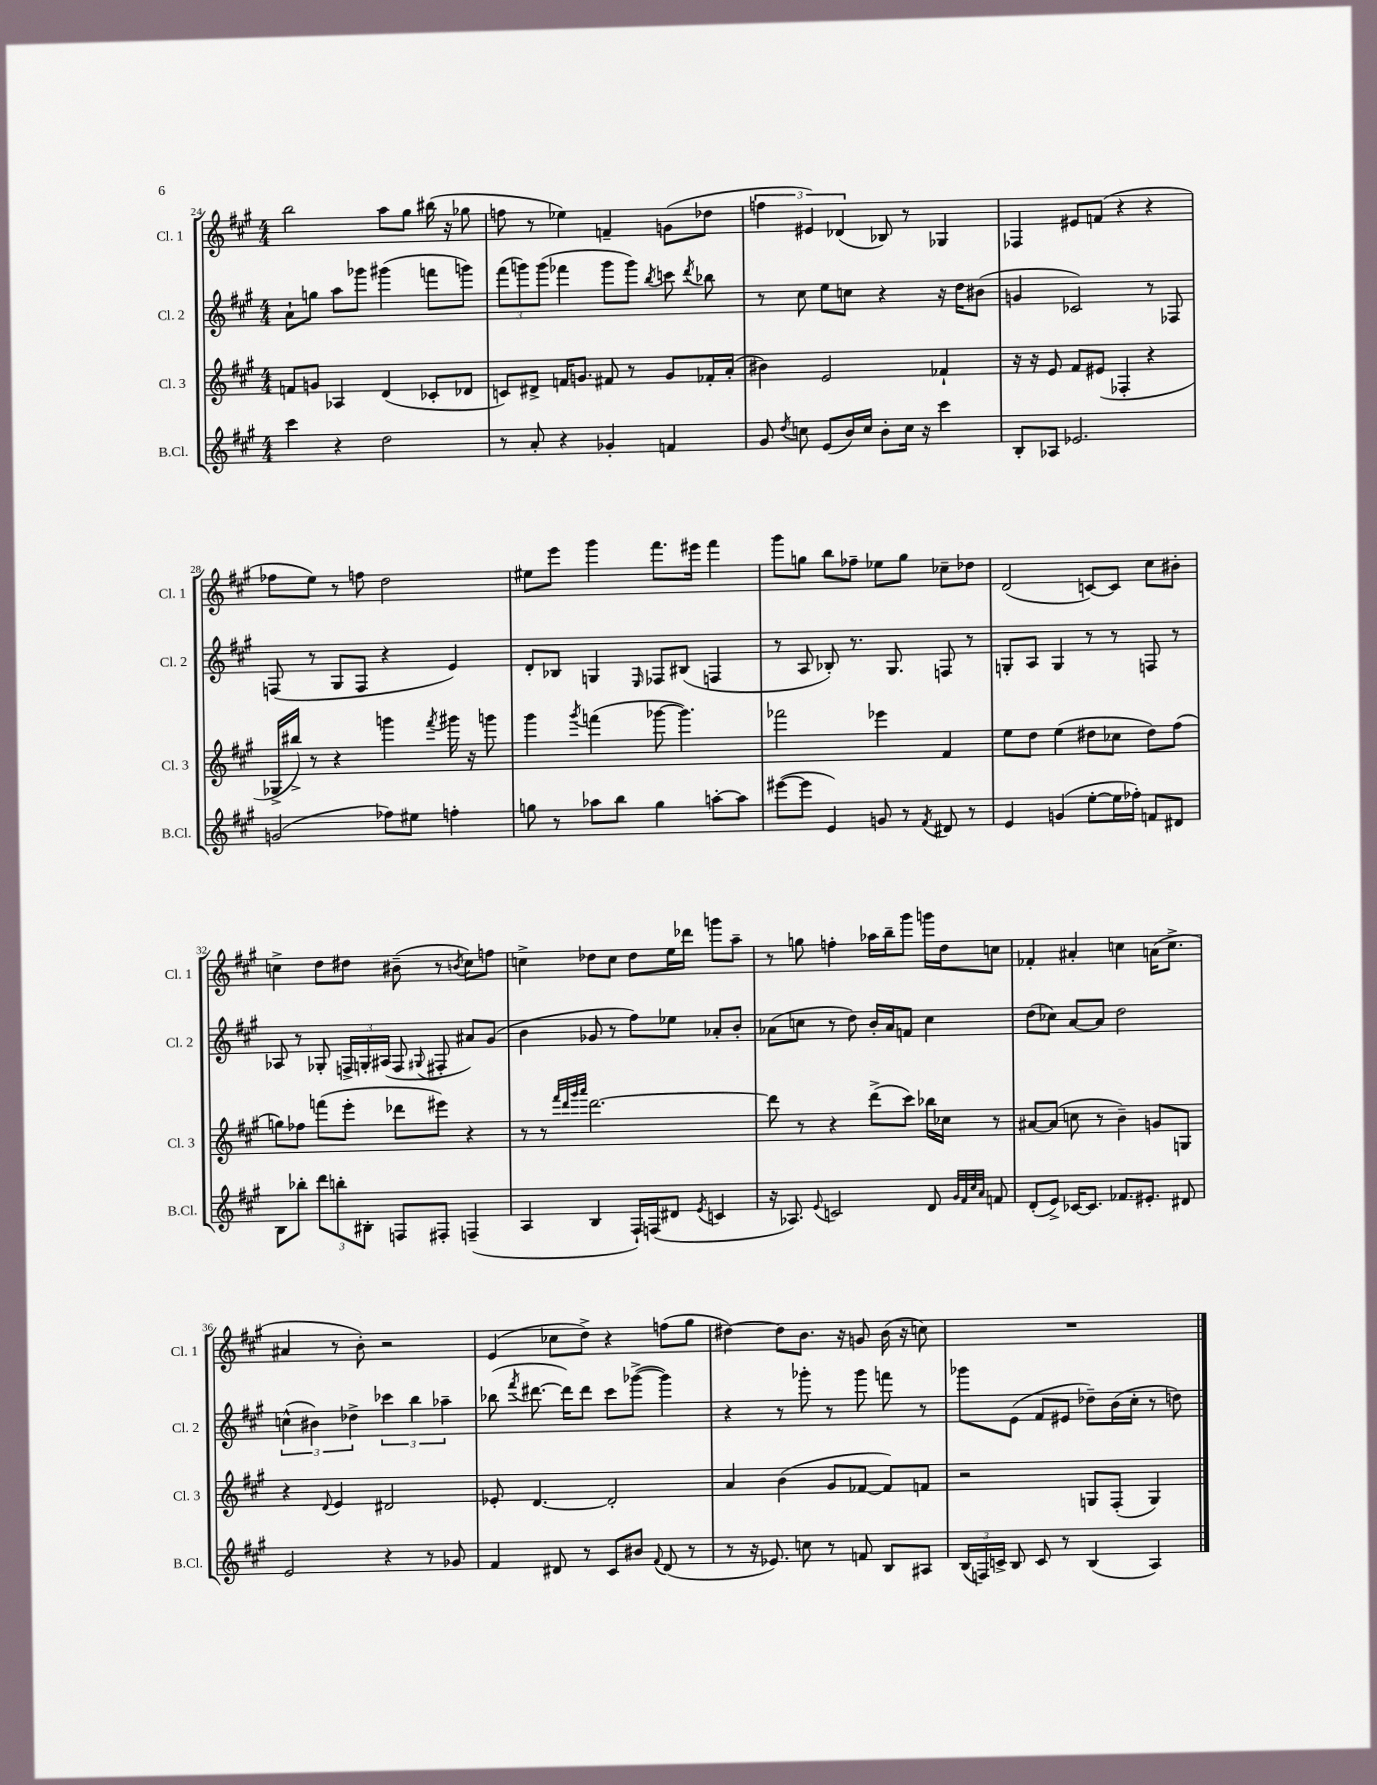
<<
\new StaffGroup <<
\new Staff = "s0" \with { instrumentName = "Cl. 1" shortInstrumentName = "Cl. 1" } {
    \clef treble \key a \major \numericTimeSignature \time 4/4
    \autoBeamOff b''2 a''8[ gis''8] bis''16( r16 ges''8 |
    f''8 r8 ees''4) f'4-- g'8[( des''8] |
    \tuplet 3/2 { f''4 eis'4) des'4( } bes8) r8 ges4 |
    fes4 eis'8[ f'8]( r4 r4 |
    fes''8[ e''8]) r8 f''8 d''2 |
    eis''8[ e'''8] gis'''4 fis'''8.[ eis'''16] fis'''4 |
    gis'''8[ g''8] b''8[ fes''8]-- ees''8[ g''8] ces''8[-- des''8] |
    d'2( c'8[~) c'8] cis''8[ bis'8]-. |
    c''4-> d''8[ dis''8] bis'8--( r8 \acciaccatura { b'8 } c''8[) f''8] |
    c''4-> des''8[ c''8] des''8[ e''16 des'''16] g'''8[ a''8]-- |
    r8 g''8 f''4-. aes''16[ b''16-- gis'''8] g'''16[ d''16 c''8] |
    fes'4-. ais'4-. c''4 a'16[( c''8.]-> |
    ais'4 r8 b'8-.) r2 |
    e'4( ces''8[ d''8]->) r4 f''8[( gis''8] |
    dis''4~) dis''8[ b'8.] r16 g'8 b'16( r16 c''8) |
    R1 \bar "|." |
}
\new Staff = "s1" \with { instrumentName = "Cl. 2" shortInstrumentName = "Cl. 2" } {
    \clef treble \key a \major \numericTimeSignature \time 4/4
    \autoBeamOff a'8[-! g''8] a''8[ ges'''8] gis'''4( f'''8[ g'''8]) |
    \tuplet 3/2 { fis'''8[( g'''8) g'''8]( } fes'''4 g'''8[ g'''8]) \acciaccatura { b''8 } c'''8 \acciaccatura { d'''8 } bes''8 |
    r8 cis''8 e''8[ c''8] r4 r16 d''16[ bis'8]( |
    g'4 ces'2) r8 fes8 |
    f8( r8 gis8[ f8] r4 e'4) |
    d'8[-. bes8] g4 \grace { e16 } fes8[ bis8]( f4 |
    r8 a8 bes8-.) r8. gis8. f8 r8 |
    g8[-. a8] g4 r8 r8 f8 r8 |
    aes8 r8 ges8-. \tuplet 3/2 { f16[-> g16-. ais16]( } f8 \appoggiatura { gis8 } fis8-. ais'8[) gis'8]( |
    b'4 ges'8 r8 fis''8[) ees''8] aes'8[-. b'8]-. |
    aes'8[( c''8] r8 d''8) b'16[-. aes'16 f'8] c''4 |
    d''8[( ces''8]) a'8[~ a'8] d''2 |
    \tuplet 3/2 { c''4-^( bis'4) des''4-> } \tuplet 3/2 { ces'''4 b''4 aes''4-- } |
    bes''8( \acciaccatura { fis'''8 } dis'''8.~ dis'''16[) dis'''8] cis'''8[ ges'''8]~->( ges'''4) |
    r4 r8 ges'''8-. r8 ges'''8 f'''8 r8 |
    ges'''8[ e'8]( fis'8[ eis'8] des''8[--) b'16( cis''16]-. r8 d''8) \bar "|." |
}
\new Staff = "s2" \with { instrumentName = "Cl. 3" shortInstrumentName = "Cl. 3" } {
    \clef treble \key a \major \numericTimeSignature \time 4/4
    \autoBeamOff f'8[ g'8] aes4 d'4( ces'8[-. des'8] |
    c'8[) dis'8]-> f'16[ g'8.] fis'8 r8 g'8[ fes'16-. a'16]-.( |
    bis'4) e'2 fes'4-! |
    r16 r16 e'8 fis'8[ eis'8]( fes4-. r4 |
    ges16[-> bis''16]->) r8 r4 g'''4 \acciaccatura { fis'''8 } gis'''16 r16 g'''8 |
    gis'''4 \acciaccatura { gis'''8 } f'''4( ges'''8~ ges'''4.) |
    fes'''2 ees'''4 fis'4 |
    e''8[ d''8] e''4( dis''8[ ces''8] dis''8[) fis''8]( |
    g''8[) fes''8] f'''8[( e'''8]-. des'''8[ eis'''8]) r4 |
    r8 r8 \grace { fis'''32[ d'''32 gis'''32 a'''32] } d'''2.~ |
    d'''8 r8 r4 d'''8[->( cis'''8]) bes''16[ ces''16] r8 |
    ais'8[~ ais'8]( c''8 r8 b'4--) g'8[ g8] |
    r4 \appoggiatura { d'8 } e'4 dis'2 |
    ees'8-. d'4.~ d'2-. |
    a'4 b'4( gis'8[ fes'8]~ fes'8[) f'8] |
    r2 g8[ fis8]-.( g4) \bar "|." |
}
\new Staff = "s3" \with { instrumentName = "B.Cl." shortInstrumentName = "B.Cl." } {
    \clef treble \key a \major \numericTimeSignature \time 4/4
    \autoBeamOff cis'''4 r4 d''2 |
    r8 a'8-. r4 ges'4-. f'4 |
    gis'8 \acciaccatura { d''8 } c''8 e'8[( b'16) c''16] b'8[-. c''16] r16 cis'''4 |
    b8[-. aes8] ees'2. |
    g'2( fes''8[) eis''8] f''4-. |
    g''8 r8 aes''8[ b''8] g''4 a''8[~-. a''8] |
    eis'''8[~( eis'''8] e'4) g'8 r8 \acciaccatura { fis'8 } dis'8 r8 |
    e'4 g'4( e''8[~-. e''16 fes''16]-.) f'8[ dis'8] |
    b8[ bes''8]-. \tuplet 3/2 { d'''8[ b''8-. bis8]-. } f8[ fis8]-. f4--( |
    a4 b4 fis16[-!) f16( dis'8] \acciaccatura { e'8 } c'4 |
    r16 aes8.) \appoggiatura { e'8 } c'2 d'8 \grace { gis'32[ fis'32 cis''32 a'32] } f'8 |
    d'8[-.( e'8]->) ces'16[~ ces'8.] fes'8.[ eis'8.]-. dis'8 |
    e'2 r4 r8 ges'8 |
    fis'4 dis'8 r8 cis'8[ bis'8] \appoggiatura { fis'8 } dis'8( r8 |
    r8 r16 ees'8.) c''8 r8 f'8 b8[ ais8] |
    \tuplet 3/2 { b16[( f16) c'16]-> } b8 c'8 r8 b4( a4) \bar "|." |
}
>>
>>
\layout { \context { \Score currentBarNumber = #24 } }
